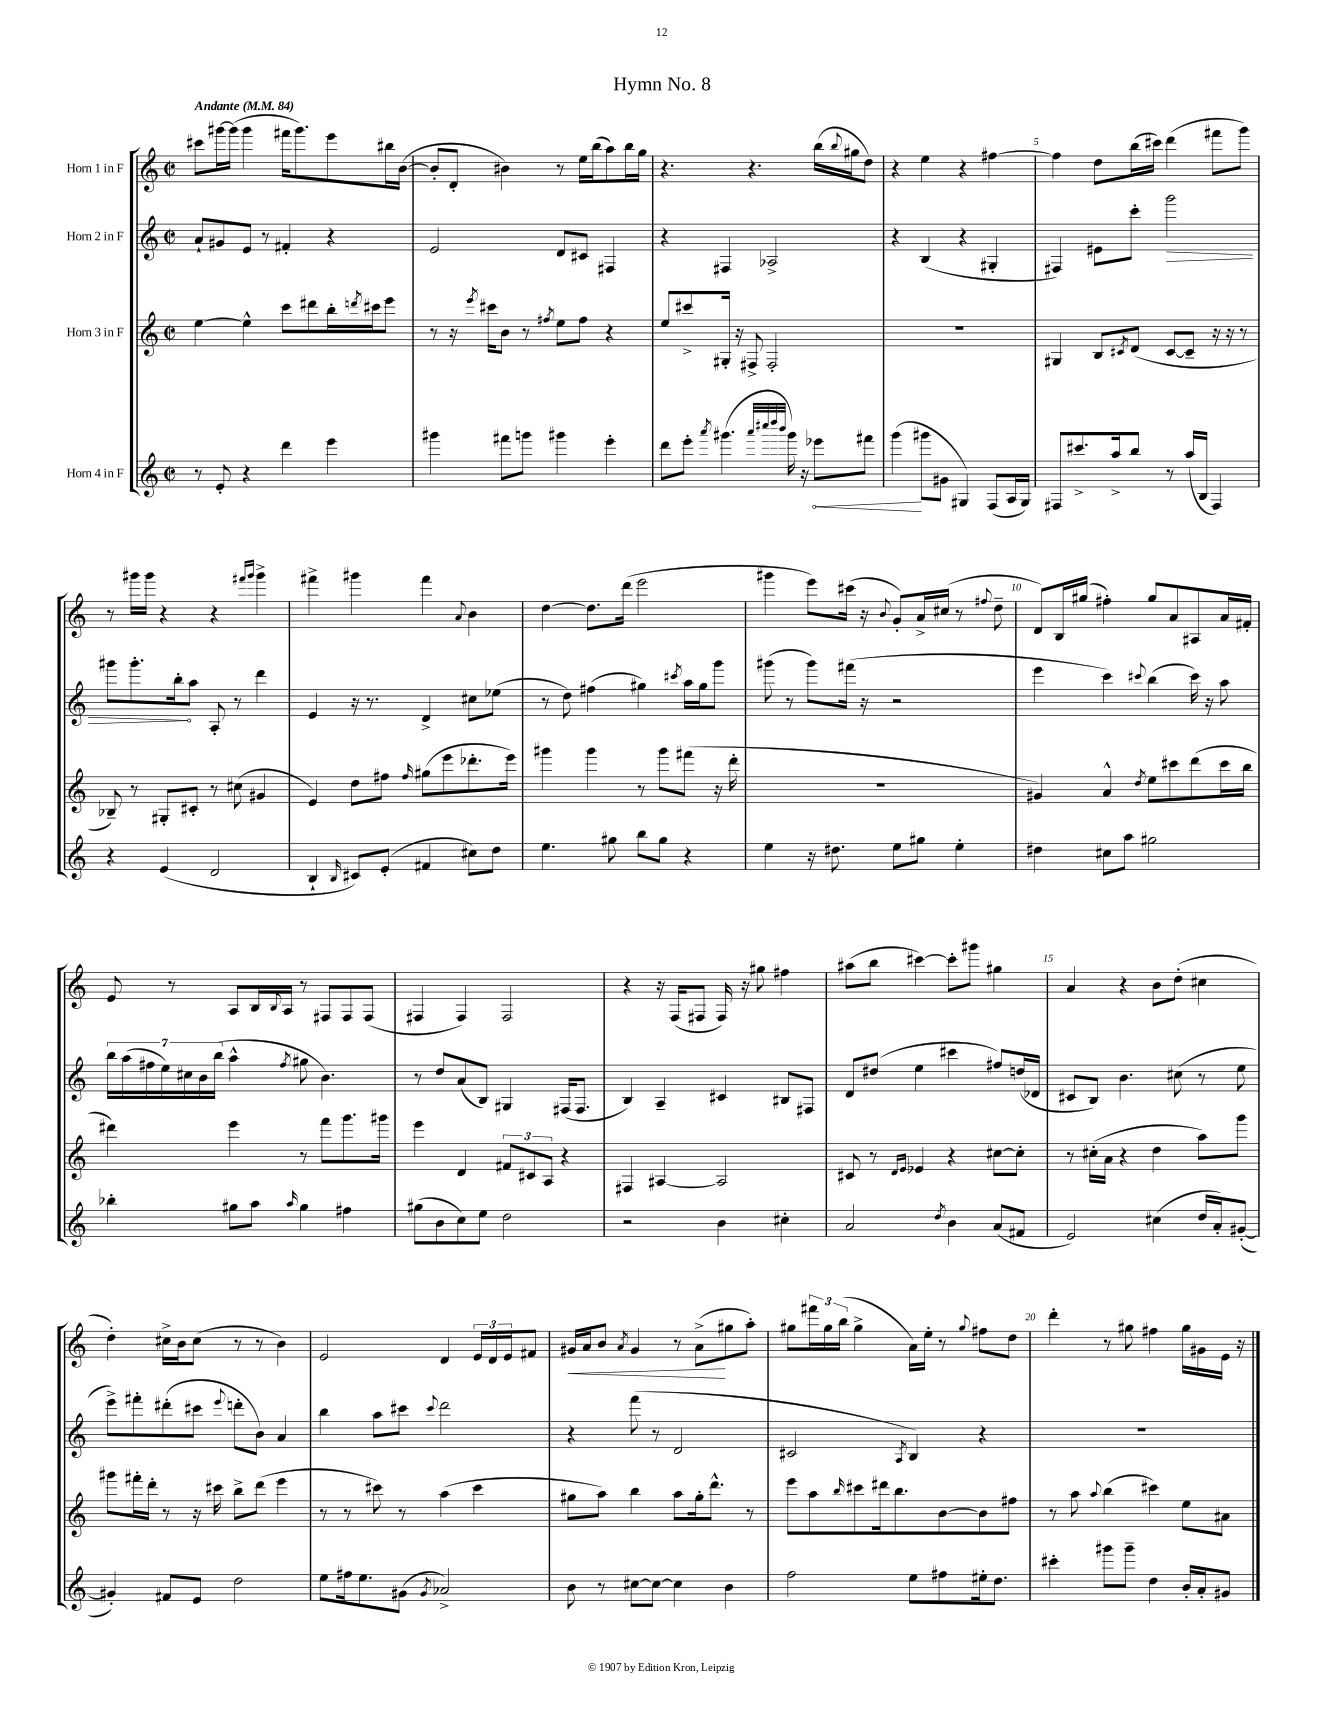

**kern	**kern	**kern	**kern
*staff4	*staff3	*staff2	*staff1
*clefG2	*clefG2	*clefG2	*clefG2
*k[]	*k[]	*k[]	*k[]
*M2/2	*M2/2	*M2/2	*M2/2
*met(c|)	*met(c|)	*met(c|)	*met(c|)
*MM84	*MM84	*MM84	*MM84
8r	[4ee	8a`	8ccc#
8e'	.	8g#	[16ggg#
.	.	.	(16ggg#]
4r	4ee^^]	8e	4ggg#
.	.	8r	.
4ddd	8ccc	4f#'	16fff#
.	.	.	8.ggg#)
.	8ddd#	.	.
4eee	16bb'	4r	8eee
.	8qddd	.	.
.	16ccc#	.	.
.	8eee	.	16bb#
.	.	.	([16b
=	=	=	=
4ggg#	8r	2e	8b']
.	16r	.	8d'
.	8qeee	.	.
.	16ccc#	.	.
8fff#	8b	.	4b#)
8ggg	8r	.	.
.	8qff#	.	.
4ggg#	8ee	8d	8r
.	8ff#	8c#	16ee
.	.	.	(16bb
4eee'	4r	4F#	8aa)
.	.	.	16bb
.	.	.	16gg
=	=	=	=
8ddd	8ee	4r	4.r
8eee'	8ccc#^	.	.
8qaaa	.	.	.
(4.ggg#	16G#'	4F#	.
.	16r	.	.
.	8F#^	.	4.r
.	2F#'	2A-^	.
32qqaaa	.	.	.
32qqcccc#	.	.	.
32qqdddd	.	.	.
32qqbbb	.	.	.
16ggg#)	.	.	.
16r	.	.	.
8eee-	.	.	(16bb
.	.	.	8qqbb
.	.	.	16gg#
8fff#	.	.	8dd)
=	=	=	=
(4ggg	1r	4r	4r
8ggg#	.	(4B	4ee
8g#	.	.	.
4G#)	.	4r	4r
(8F	.	4G#'	[4ff#
16A	.	.	.
16G#)	.	.	.
=	=	=	=
8F#	4G#	4F#)	4ff#]
8.ccc#^	.	.	.
.	8B	8e#	8dd
16aa^	.	.	.
.	8qc#	.	.
8bb	(8d	8ccc'	(16bb
.	.	.	16ccc#)
8r	[8c#	2ggg	(4ddd
(16aa	8c#~]	.	.
16B	.	.	.
4F#)	16r	.	8fff#
.	16r	.	.
.	8r	.	8ggg)
=	=	=	=
4r	8B-~)	8ggg#	8r
.	8r	8.ggg#'	16ggg#
.	.	.	16ggg#
(4e	8G#'	.	4r
.	.	16bb'	.
.	8c#'	8aa	.
2d	8r	8A'	4r
.	(8cc#	8r	.
.	.	.	16qqfff#
.	.	.	16qqggg#
.	4g#	4ddd	4ggg#^
=	=	=	=
4B`	4e)	4e	4fff#^
16qqB	.	.	.
8c#)	8dd	16r	4ggg#
.	.	8.r	.
(8e'	8ff#	.	.
.	16qqff#	.	.
4f#	(8gg#	4d^	4fff#
.	8eee	.	.
.	.	.	8qqa
8cc#)	8.ddd-'	8cc#	4b
8dd	.	(8ee-	.
.	16eee)	.	.
=	=	=	=
4.ee	4ggg#	8r	[4dd
.	.	8dd)	.
.	4ggg#	(4ff#	8.dd]
8gg#	.	.	.
.	.	.	(16ddd
8bb	8r	4gg#)	2eee
8gg#	8ggg#	.	.
.	.	8qccc#	.
4r	(8fff#	16aa	.
.	.	16gg#	.
.	16r	8ggg	.
.	16ddd'	.	.
=	=	=	=
4ee	1r	(8ggg#	4ggg#
.	.	8r	.
16r	.	8ggg#)	8eee)
8.dd#	.	.	.
.	.	(16fff#	(16ccc#
.	.	16r	16r
.	.	.	8qqb
8ee	.	2r	8g')
8gg#	.	.	16a^
.	.	.	(16cc#
4ee'	.	.	8r
.	.	.	8qqff#
.	.	.	8dd~
=	=	=	=
4dd#	4g#)	4eee	8d)
.	.	.	16B
.	.	.	(16gg#
8cc#	4a^^	4ccc)	4ff#')
8aa	.	.	.
.	8qdd	8qqccc#	.
2gg#	8ee	(4bb	8gg#
.	8ccc#	.	8a
.	(8ddd	16ccc#)	8A#
.	.	16r	.
.	16ccc#	8aa	16a
.	16bb	.	16f#'
=	=	=	=
4bb-'	4ddd#)	28bb	8e
.	.	(28aa	.
.	.	28ff#	.
.	.	28ee)	.
.	.	.	8r
.	.	28cc#	.
.	.	28b	.
.	.	(28bb	.
8gg#	4eee	4aa^^	8A
8aa	.	.	16B
.	.	.	8qqB
.	.	.	16A
16qqaa	.	8qff#	.
4gg#	8r	8gg#	8r
.	8fff	4.b)	8F#
4ff#	8.ggg	.	8F#
.	.	.	(8F#
.	16ggg#	.	.
=	=	=	=
(8gg#	4eee	8r	4F#
8b	.	8dd	.
8cc)	4d	(8a	4F#)
8ee	.	8B)	.
2dd	12f#	4G#	2F#
.	12c#	.	.
.	12A	.	.
.	4r	(16F#	.
.	.	8.F#	.
=	=	=	=
2r	4F#	4B)	4r
.	[4A#	4A~	16r
.	.	.	(16F
.	.	.	8F#
4b	2A#]	4c#	16F#)
.	.	.	16r
.	.	.	8gg#
4cc#'	.	8B#	4ff#
.	.	8F#	.
=	=	=	=
2a	8c#	8d	(8aa#
.	8r	(8dd#	8bb
.	16qqd	.	.
.	16qqe	.	.
.	4e-	4ee	[4ccc#)
8qdd	.	.	.
4b	4r	4ccc#	8ccc#']
.	.	.	8ggg#
(8a	[8cc#	8ff#)	4gg#
8f#	8cc#']	(16dd	.
.	.	16d-	.
=	=	=	=
2e)	8r	8c#	4a
.	(16cc#'	8B)	.
.	16a	.	.
.	4r	4.b	4r
(4cc#	4dd	.	8b
.	.	(8cc#	(8dd'
16dd	8aa)	8r	4cc#
16a')	.	.	.
([8g#'	8ggg	8ee	.
=	=	=	=
4g#'])	8ggg#	8eee^)	4dd')
.	16fff#'	8fff#'	.
.	16ddd'	.	.
8f#	8r	(8ddd#'	16cc#^
.	.	.	16b
8e	16r	8ccc#	(8cc#
.	16ccc#	.	.
.	.	8qqeee	.
2dd	8bb^	8ddd'	8r
.	(8ddd	8b)	8r
.	4eee	4a	4b)
=	=	=	=
8ee	8r	4bb	2e
16ff#	8r	.	.
8.ee	.	.	.
.	8ccc#)	8aa	.
(8g#	8r	8ccc#	.
8qg#	.	8qqccc#	.
2a-^)	(4aa	2ddd	4d
.	4ccc#	.	24e
.	.	.	24d
.	.	.	24e
.	.	.	8f#
=	=	=	=
8b	8gg#	4r	16g#
.	.	.	16a
8r	8aa)	.	8b
.	.	.	8qa
[8cc#	4bb	(8fff	4g#
8cc#_	.	8r	.
4cc#]	8aa	2d	8r
.	16gg#'	.	(8a^
.	8.ddd^^	.	.
4b	.	.	8gg#
.	8r	.	8aa')
=	=	=	=
2ff	8eee	2c#	8gg#
.	8aa	.	24fff#
.	.	.	24gg#
.	.	.	(24bb
.	16qqbb	.	.
.	8ccc#	.	4gg#^
.	16ddd#	.	.
.	8.bb	.	.
.	.	8qA	.
8ee	.	4B)	16a)
.	.	.	16ee'
8ff#	[8b	.	8r
.	.	.	8qqgg#
16ee#'	8b]	4r	8ff#
8.dd	.	.	.
.	8ff#	.	8dd
=	=	=	=
4ccc#'	8r	1r	4ddd'
.	8aa	.	.
.	8qqaa	.	.
8ggg#	(4bb	.	8r
8ggg#~	.	.	8gg#
4dd	4ccc#)	.	4ff#
16b'	8ee	.	16gg#
16a'	.	.	16g#
8g#	8a#	.	16e
.	.	.	16r
==	==	==	==
*-	*-	*-	*-
